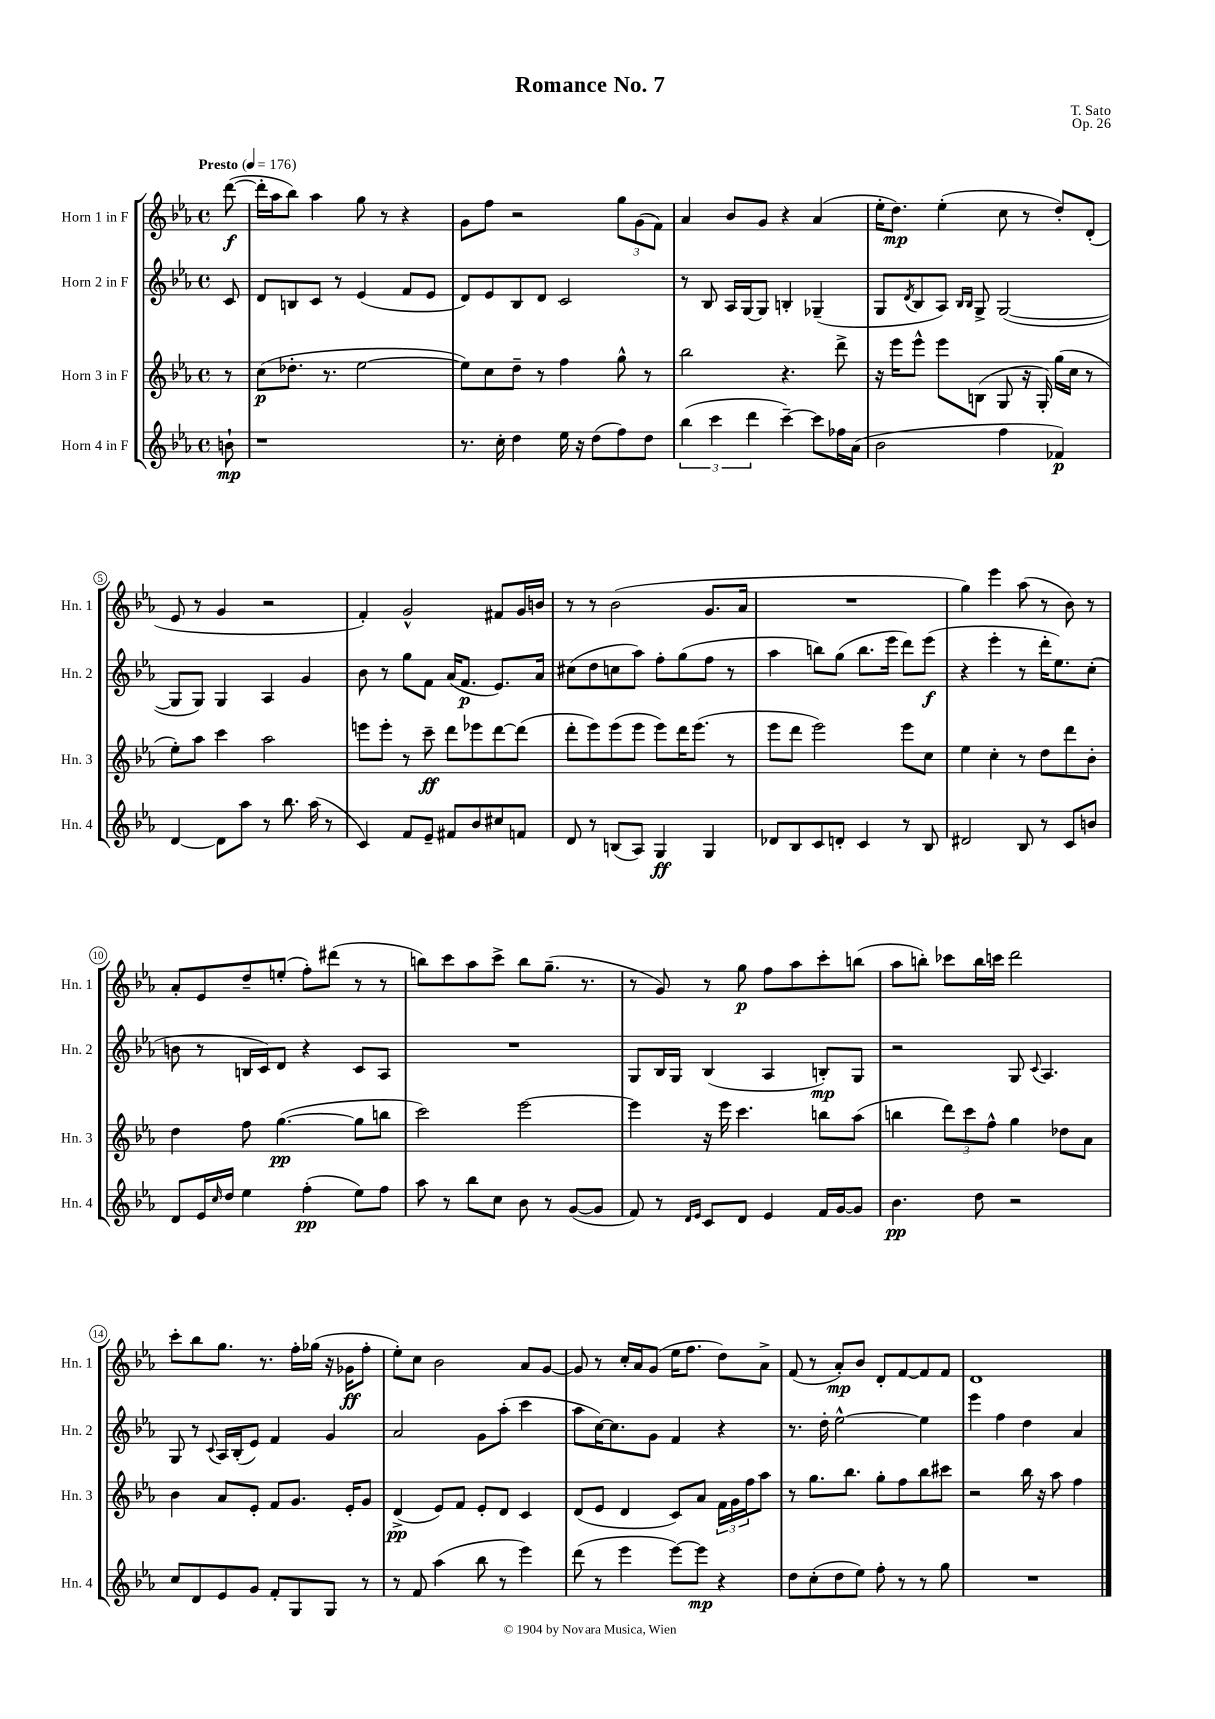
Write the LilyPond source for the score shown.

\header { title = "Romance No. 7" composer = "T. Sato" opus = "Op. 26" }
<<
\new StaffGroup <<
\new Staff = "s0" \with { instrumentName = "Horn 1 in F" shortInstrumentName = "Hn. 1" } {
    \clef treble \key ees \major \defaultTimeSignature \time 4/4 \partial 8 \tempo "Presto" 4 = 176
    d'''8~\f( |
    d'''16-. aes''16 bes''8) aes''4 g''8 r8 r4 |
    g'8 f''8 r2 \tuplet 3/2 { g''8 g'8( f'8) } |
    aes'4 bes'8 g'8 r4 aes'4( |
    ees''16-. d''8.\mp) ees''4-.( c''8 r8 d''8-.) d'8-.( |
    ees'8 r8 g'4 r2 |
    f'4-.) g'2-^ fis'8 g'16 b'16 |
    r8 r8 bes'2( g'8. aes'16 |
    R1 |
    g''4) ees'''4 aes''8( r8 bes'8) r8 |
    aes'8-. ees'8 d''8-- e''8-.( f''8-.) dis'''8( r8 r8 |
    b''8) c'''8 aes''8 c'''8-> b''8 g''8.--( r8. |
    r8 g'8) r8 g''8\p f''8 aes''8 c'''8-. b''8( |
    aes''8 b''8-.) ces'''8 b''16 c'''16 d'''2 |
    c'''8-. bes''8 g''8. r8. f''16-. ges''16( r16 ges'16\ff f''8-. |
    ees''8-.) c''8 bes'2 aes'8 g'8~ |
    g'8 r8 c''16-. aes'16 g'8( ees''16 f''8. d''8) aes'8-> |
    f'8( r8 aes'8-.\mp) bes'8 d'8-. f'8~ f'8 f'8 |
    d'1 \bar "|." |
}
\new Staff = "s1" \with { instrumentName = "Horn 2 in F" shortInstrumentName = "Hn. 2" } {
    \clef treble \key ees \major \defaultTimeSignature \time 4/4 \partial 8
    c'8 |
    d'8 b8 c'8 r8 ees'4( f'8 ees'8 |
    d'8) ees'8 bes8 d'8 c'2 |
    r8 bes8 aes16 g16~ g8 b4-. ges4--( |
    g8 \acciaccatura { d'8 } bes8 aes8) \grace { bes16 bes16 } g8-> g2~( |
    g8 g8) g4 aes4 g'4 |
    bes'8 r8 g''8 f'8 aes'16( f'8.\p ees'8.) aes'16 |
    cis''8( d''8 c''8 aes''8) f''8-. g''8( f''8 r8 |
    aes''4 b''8) g''8( b''8. ees'''16 d'''8) ees'''8\f( |
    r4 ees'''4-. r8 d'''16-. ees''8.) c''8-.( |
    b'8 r8 b16 c'16) d'8 r4 c'8 aes8 |
    R1 |
    g8 bes16 g16 bes4( aes4 b8-.\mp) g8 |
    r2 g8 \appoggiatura { c'8 } aes4. |
    g8 r8 \appoggiatura { c'8 } aes16 bes16-.( ees'8) f'4 g'4 |
    aes'2 g'8 aes''8-.( c'''4 |
    aes''8 c''16~) c''8. g'8 f'4 r4 |
    r8. d''16-. ees''2~-^ ees''4 |
    ees'''4 f''4 d''4 aes'4 \bar "|." |
}
\new Staff = "s2" \with { instrumentName = "Horn 3 in F" shortInstrumentName = "Hn. 3" } {
    \clef treble \key ees \major \defaultTimeSignature \time 4/4 \partial 8
    r8 |
    c''8\p( des''8.-. r8. ees''2~ |
    ees''8) c''8 d''8-- r8 f''4 g''8-^ r8 |
    bes''2 r4. d'''8-> |
    r16 ees'''16 ees'''8-^ ees'''8 b8( g8 r16 g16-.) g''16( c''16 r8 |
    ees''8-.) aes''8 c'''4 aes''2 |
    e'''8 e'''8-. r8 c'''8--\ff d'''8 ees'''8 d'''8~ d'''8( |
    d'''8-. ees'''8) ees'''8( ees'''8 ees'''8) d'''16 ees'''8.( r8 |
    ees'''8 d'''8 ees'''2) ees'''8 c''8 |
    ees''4 c''4-. r8 d''8 d'''8 bes'8-. |
    d''4 f''8 g''4.~\pp( g''8 b''8 |
    c'''2) ees'''2~ |
    ees'''4 r16 ees'''16 c'''4. b''8 aes''8( |
    b''4 \tuplet 3/2 { d'''8) c'''8 f''8-^ } g''4 des''8 aes'8 |
    bes'4 aes'8 ees'8-. f'8 g'8. ees'16-. g'8 |
    d'4->\pp( ees'8) f'8 ees'8-. d'8 c'4 |
    d'8( ees'8 d'4 c'8) aes'8 \tuplet 3/2 { f'16 g'16 f''16 } aes''8 |
    r8 g''8. bes''8. g''8-. f''8 bes''8 cis'''8 |
    r2 bes''16 r16 aes''8 f''4 \bar "|." |
}
\new Staff = "s3" \with { instrumentName = "Horn 4 in F" shortInstrumentName = "Hn. 4" } {
    \clef treble \key ees \major \defaultTimeSignature \time 4/4 \partial 8
    b'8-!\mp |
    r1 |
    r8. c''16-. d''4 ees''16 r16 d''8( f''8) d''8 |
    \tuplet 3/2 { bes''4( c'''4 d'''4 } c'''4~--) c'''8 fes''16 aes'16( |
    bes'2 f''4 fes'4\p) |
    d'4~ d'8 aes''8 r8 bes''8. aes''16( r8 |
    c'4) f'8 ees'8-- fis'8 bes'8 cis''8 f'8 |
    d'8 r8 b8( aes8) g4\ff g4 |
    des'8 bes8 c'8 d'8-. c'4 r8 bes8 |
    dis'2 bes8 r8 c'8 b'8 |
    d'8 ees'16 \grace { c''16 } d''16 ees''4 f''4-.\pp( ees''8) f''8 |
    aes''8 r8 bes''8 c''8 bes'8 r8 g'8~( g'8 |
    f'8) r8 \grace { d'16 ees'16 } c'8 d'8 ees'4 f'16 g'16~ g'8 |
    bes'4.\pp d''8 r2 |
    c''8 d'8 ees'8 g'8 f'8-. g8 g8 r8 |
    r8 f'8 aes''4( bes''8 r8 ees'''4) |
    d'''8( r8 ees'''4 ees'''8~) ees'''8\mp r4 |
    d''8 c''8-.( d''8 ees''8) f''8-. r8 r8 g''8 |
    R1 \bar "|." |
}
>>
>>
\layout { \context { \Score \override BarNumber.stencil = #(make-stencil-circler 0.1 0.3 ly:text-interface::print) } }
